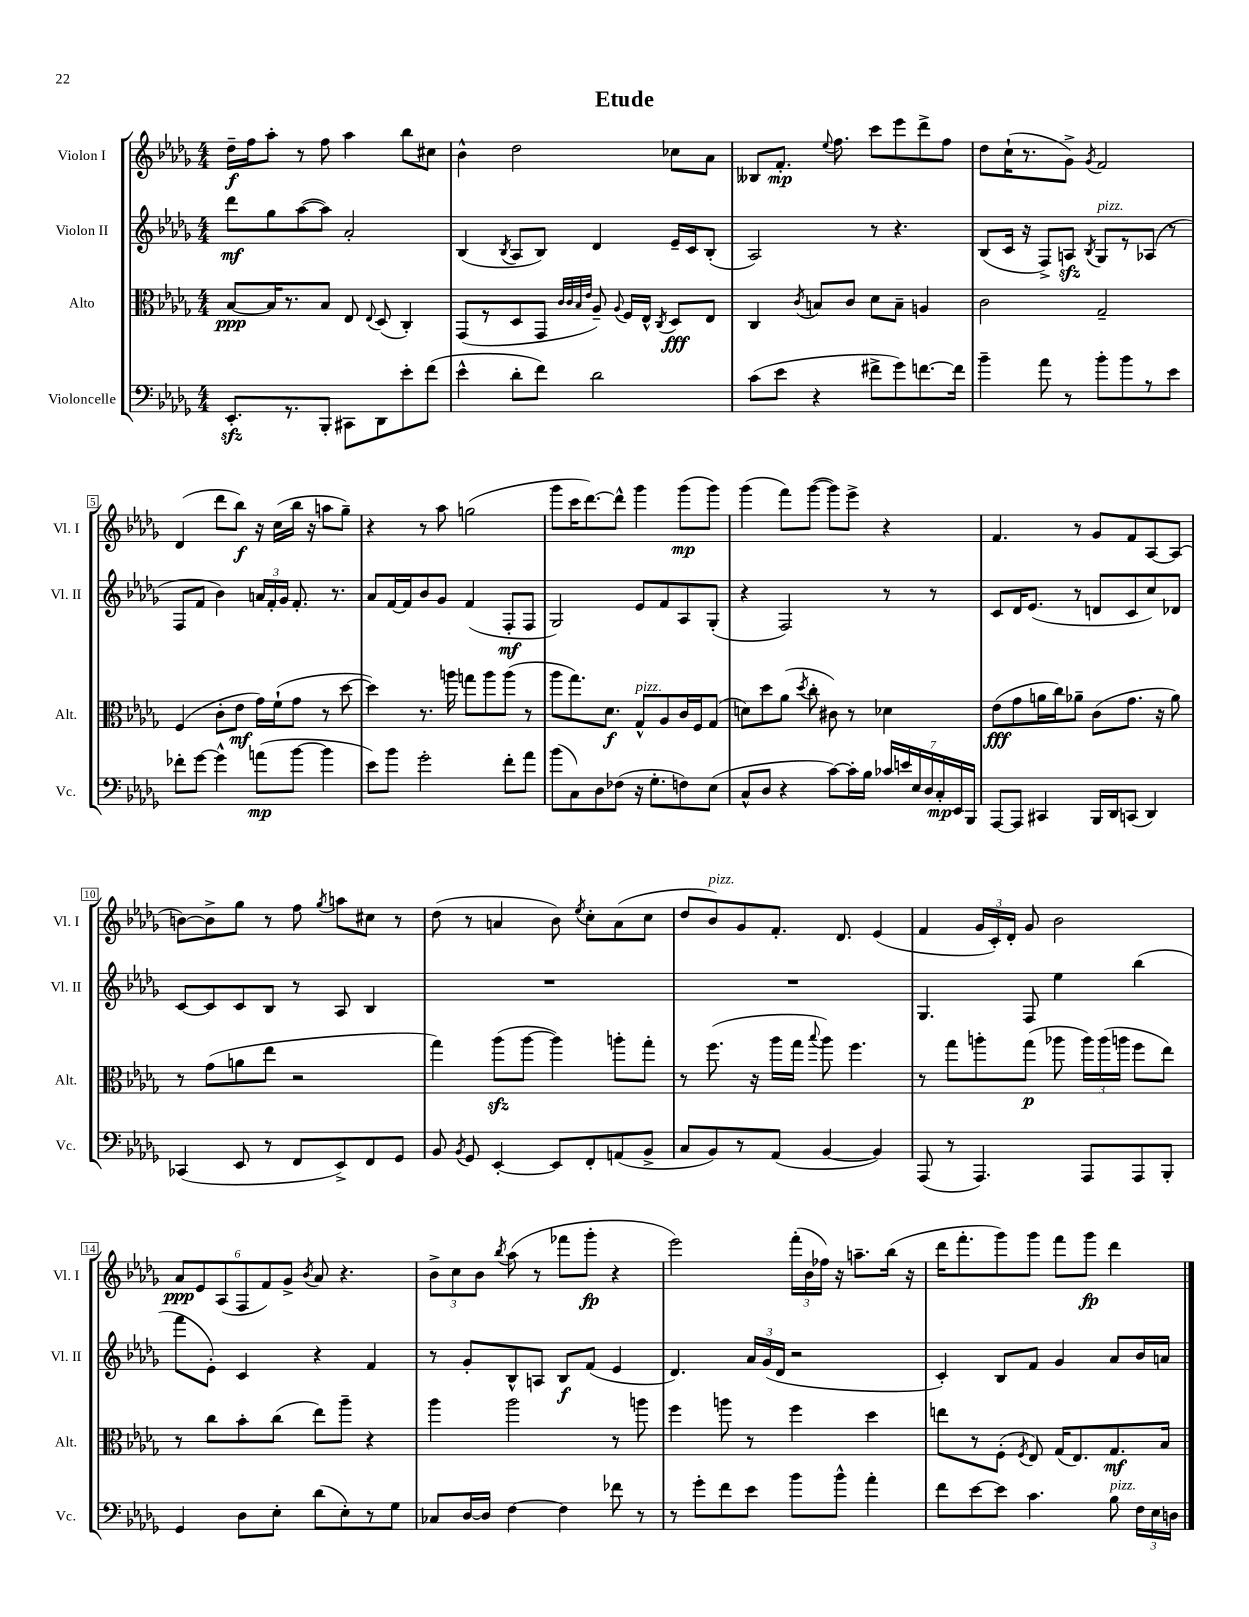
\header { title = "Etude" }
<<
\new StaffGroup <<
\new Staff = "s0" \with { instrumentName = "Violon I" shortInstrumentName = "Vl. I" } {
    \clef treble \key des \major \numericTimeSignature \time 4/4
    \autoBeamOff des''16[--\f f''16 aes''8]-. r8 f''8 aes''4 bes''8[ cis''8] |
    bes'4-^ des''2 ces''8[ aes'8] |
    beses8[ f'8.]-.\mp \appoggiatura { ees''8 } f''8. c'''8[ ees'''8 des'''8-> f''8] |
    des''8[ c''16-!( r8. ges'8]->) \acciaccatura { ges'8 } f'2 |
    des'4( des'''8[ bes''8]\f) r16 c''16[( bes''16] r16 a''8[ ges''8]--) |
    r4 r8 aes''8 g''2( |
    ges'''8[ c'''16 des'''8.~) des'''8]-^ ges'''4 ges'''8[\mp( ges'''8]) |
    ges'''4( f'''8[) ges'''8]~( ges'''8[) ees'''8]-> r4 |
    f'4. r8 ges'8[ f'8 aes8~ aes8]( |
    b'8[~) b'8-> ges''8] r8 f''8 \acciaccatura { ges''8 } a''8[ cis''8] r8 |
    des''8( r8 a'4 bes'8) \acciaccatura { ees''8 } c''8[-. a'8( c''8] |
    des''8[ bes'8^\markup { \italic "pizz." }) ges'8 f'8.]-. des'8. ees'4( |
    f'4 \tuplet 3/2 { ges'16[ c'16-.) des'16]-. } ges'8 bes'2 |
    \tuplet 6/4 { aes'8[\ppp ees'8 aes8( f8 f'8) ges'8]-> } \acciaccatura { bes'8 } aes'8 r4. |
    \tuplet 3/2 { bes'8[-> c''8 bes'8] } \acciaccatura { bes''8 } aes''8( r8 fes'''8[ ges'''8]-.\fp r4 |
    ees'''2) \tuplet 3/2 { f'''16[-.( bes'16 fes''16]) } r16 a''8.[-- bes''16]( r16 |
    des'''16[ f'''8.-. ges'''8) ges'''8] f'''8[ ges'''8]\fp des'''4 \bar "|." |
}
\new Staff = "s1" \with { instrumentName = "Violon II" shortInstrumentName = "Vl. II" } {
    \clef treble \key des \major \numericTimeSignature \time 4/4
    \autoBeamOff des'''8[\mf ges''8 aes''8~( aes''8]) aes'2-. |
    bes4( \acciaccatura { bes8 } aes8[ bes8]) des'4 ees'16[-- c'16 bes8]-.( |
    aes2) r8 r4. |
    bes8[( c'16] r16 f8[->) a8]\sfz \acciaccatura { bes8 } ges8[^\markup { \italic "pizz." } r8 aes8]( r8 |
    f8[ f'8] bes'4) \tuplet 3/2 { a'16[ f'16-. ges'16] } f'8.-. r8. |
    aes'8[ f'16~ f'16 bes'8 ges'8] f'4( f8[-.\mf f8] |
    ges2) ees'8[ f'8 aes8 ges8]-.( |
    r4 f2) r8 r8 |
    c'8[ des'16 ees'8.]( r8 d'8[ c'8 c''8) des'8] |
    c'8[~ c'8 c'8 bes8] r8 aes8 bes4 |
    R1 |
    R1 |
    ges4. f8 ees''4 bes''4( |
    f'''8[ ees'8]-.) c'4 r4 f'4 |
    r8 ges'8[-. bes8-^ a8] bes8[\f f'8]( ees'4 |
    des'4.) \tuplet 3/2 { aes'16[ ges'16( des'16] } r2 |
    c'4-.) bes8[ f'8] ges'4 aes'8[ bes'16 a'16] \bar "|." |
}
\new Staff = "s2" \with { instrumentName = "Alto" shortInstrumentName = "Alt." } {
    \clef alto \key des \major \numericTimeSignature \time 4/4
    \autoBeamOff bes8[~\ppp bes16 r8. bes8] ees8 \appoggiatura { ees8 } des8( c4-.) |
    ges,8[( r8 des8 ges,8] \grace { c'32[ c'32 bes32 ees'32] } aes8--) \appoggiatura { aes8 } f16[ ees16]-^ \acciaccatura { c8 } des8[\fff ees8] |
    c4 \acciaccatura { c'8 } b8[ c'8] des'8[ b8]-- a4 |
    c'2 ges2-- |
    f4( c'8[-. ees'8]\mf ges'16[) f'16-!( ges'8] r8 des''8~ |
    des''4) r8. a''16 g''8[ a''8 a''8]( r8 |
    aes''8[ ges''8.) des'8.]\f ges8[-^^\markup { \italic "pizz." } aes8 c'16 f16 ges8]( |
    d'8[) des''8 aes'8]( \acciaccatura { des''8 } c''8-. cis'8) r8 des'4 |
    ees'8[\fff( ges'8 a'16 c''16) aes'8]-- c'8[( ges'8.] r16 aes'8) |
    r8 ges'8[( a'8 ees''8] r2 |
    ges''4) aes''8[\sfz( aes''8]~ aes''4) a''8[-. ges''8]-. |
    r8 f''8.( r16 aes''16[ ges''16] \appoggiatura { bes''8 } aes''8) f''4. |
    r8 ges''8[ a''8-. ges''8]\p( aes''8 \tuplet 3/2 { aes''16[) aes''16( a''16] } f''8[ ees''8]) |
    r8 c''8[ bes'8-. c''8]( ees''8[) aes''8]-- r4 |
    aes''4 aes''2 r8 a''8 |
    f''4 a''8 r8 f''4 des''4 |
    e''8[ r8 f8]-.( \acciaccatura { f8 } ees8) ges16[( ees8.) ges8.\mf bes16] \bar "|." |
}
\new Staff = "s3" \with { instrumentName = "Violoncelle" shortInstrumentName = "Vc." } {
    \clef bass \key des \major \numericTimeSignature \time 4/4
    \autoBeamOff ees,8.[-.\sfz r8. bes,,8]-. cis,8[ des,8 ees'8-. f'8]( |
    ees'4-^ des'8[-. f'8]) des'2 |
    c'8[( ees'8] r4 fis'8[-> ges'8) f'8.~ f'16] |
    bes'4-- aes'8 r8 bes'8[-. bes'8 r8 ees'8] |
    fes'8[-. ges'8]~ ges'4-^ a'8[\mp( bes'8]~ bes'4 |
    ees'8[) bes'8] ges'2-. f'8[-. aes'8] |
    bes'8[( c8) des8 fes8]( r16 ges8.[-. f8) ees8]( |
    c8[-^ des8] r4 c'8[~) c'16-. bes16] \tuplet 7/4 { ces'16[ e'16 ees16 des16 c16-.\mp ees,16 bes,,16] } |
    aes,,8[~ aes,,8] cis,4 bes,,16[ des,16 c,8]( des,4) |
    ces,4( ees,8 r8 f,8[ ees,8->) f,8 ges,8] |
    bes,8 \acciaccatura { bes,8 } ges,8 ees,4~-. ees,8[ f,8-. a,8( bes,8]-> |
    c8[ bes,8) r8 aes,8]( bes,4~ bes,4) |
    aes,,8( r8 aes,,4.) aes,,8[ aes,,8 bes,,8]-. |
    ges,4 des8[ ees8]-. des'8[( ees8-.) r8 ges8] |
    ces8[ des16~ des16] f4~ f4 fes'8 r8 |
    r8 ges'8[-. f'8 ees'8] bes'8[ bes'8]-^ aes'4-. |
    f'8[ ees'8~ ees'8] c'4. bes8^\markup { \italic "pizz." } \tuplet 3/2 { f16[ ees16 d16] } \bar "|." |
}
>>
>>
\layout { \context { \Score \override BarNumber.stencil = #(make-stencil-boxer 0.1 0.3 ly:text-interface::print) } }
